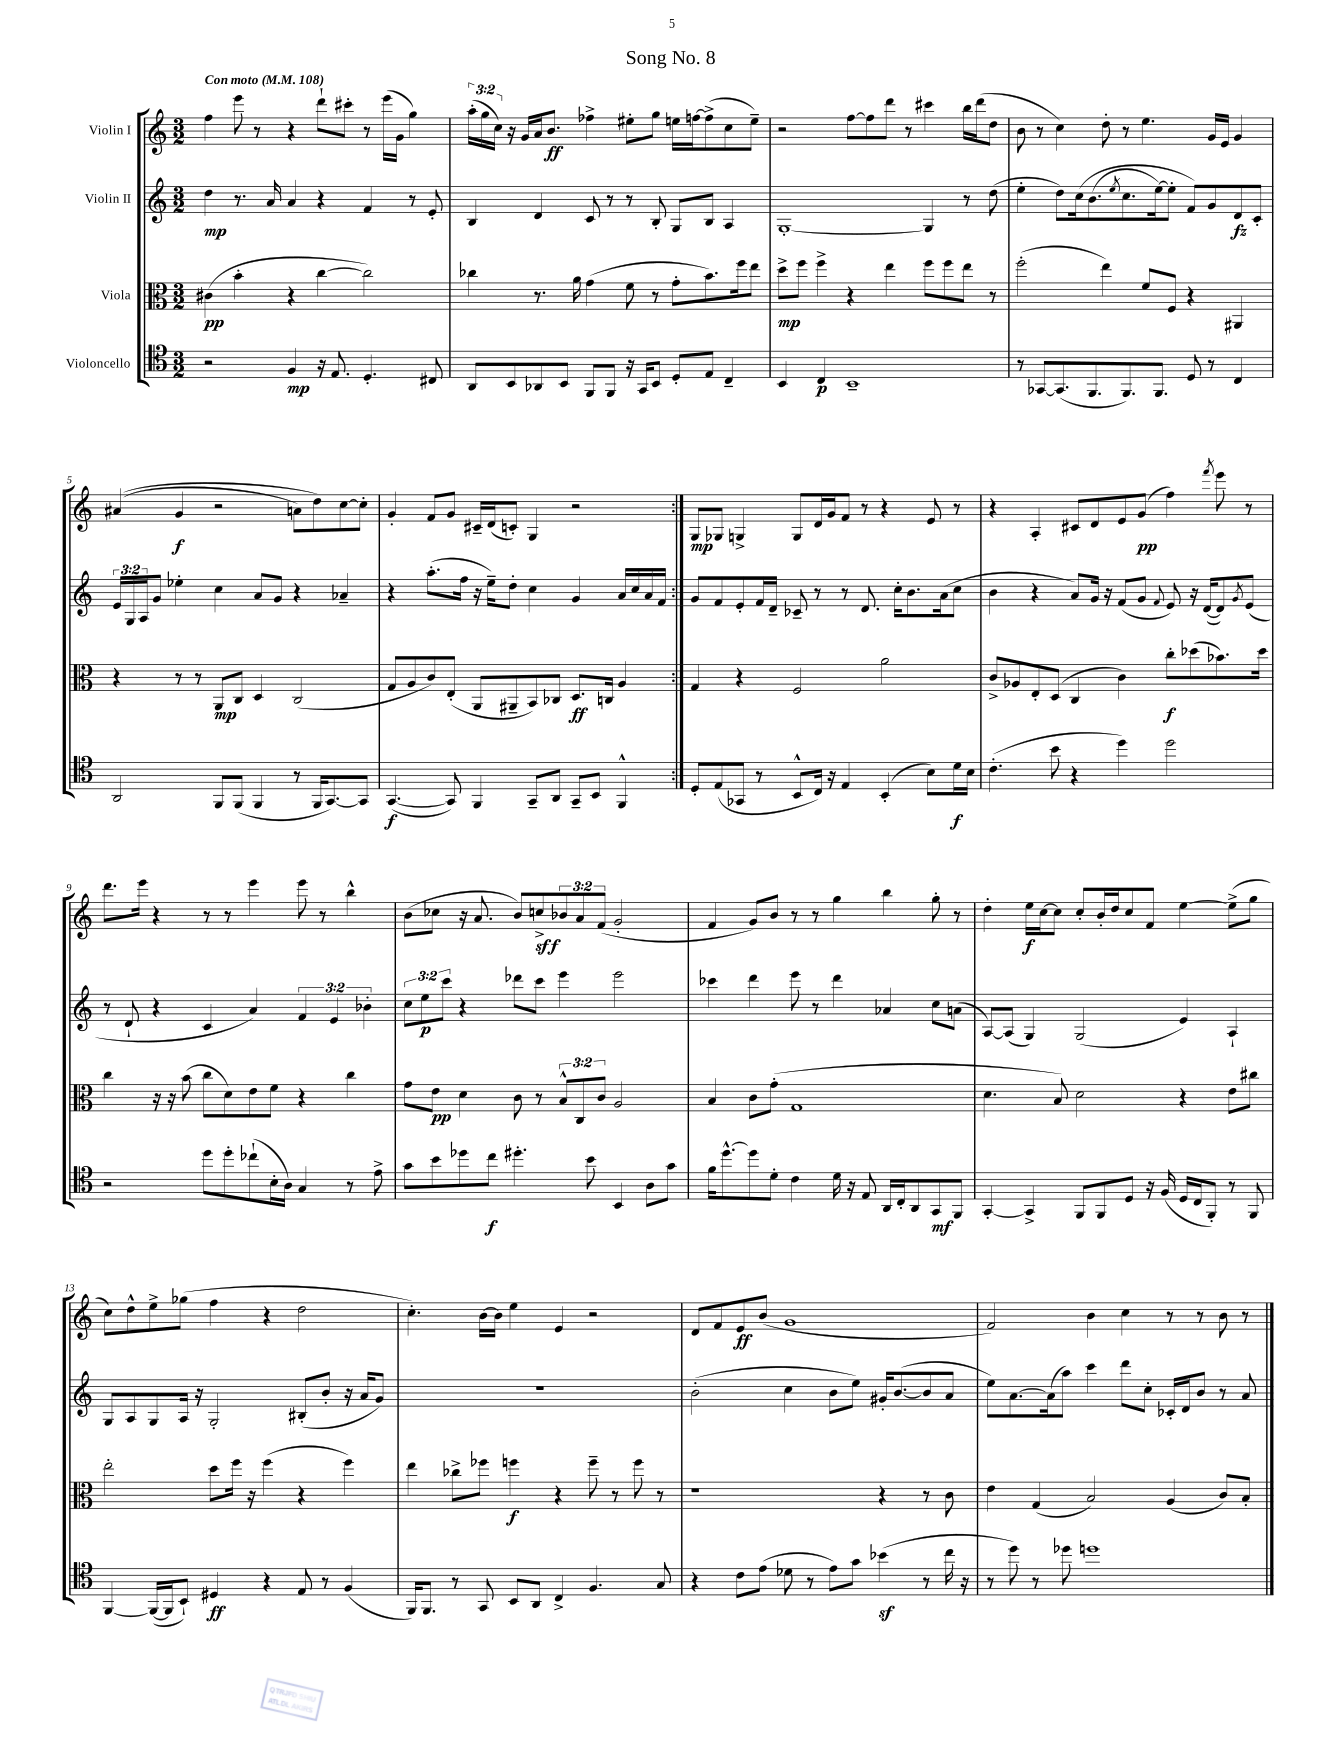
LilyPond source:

\header { title = "Song No. 8" }
<<
\new StaffGroup <<
\new Staff = "s0" \with { instrumentName = "Violin I" } {
    \clef treble \key c \major \numericTimeSignature \time 3/2 \override Staff.TupletNumber.text = #tuplet-number::calc-fraction-text \tempo "Con moto" 4 = 108
    \repeat volta 2 { f''4 e'''8 r8 r4 d'''8-! cis'''8-. r8 e'''16( g'16 g''4) |
    \tuplet 3/2 { a''16-.( g''16 c''16) } r16 g'16 a'16 b'8.\ff fes''4-> eis''8-. g''8 e''16 f''16~ f''8->( c''8 e''8--) |
    r2 f''8~ f''8 d'''8 r8 cis'''4 b''16 d'''16( d''8 |
    b'8 r8 c''4) d''8-. r8 e''4. g'16 e'16 g'4 |
    ais'4(\( g'4\f r2 a'8) d''8\) c''8~ c''8-. |
    g'4-. f'8 g'8 cis'16-- d'16( c'8-.) g4 r2 | }
    g8\mp ges8 g4-> g8 d'16 g'16 f'8 r8 r4 e'8 r8 |
    r4 a4-. cis'8 d'8 e'8 g'8\pp( f''4) \acciaccatura { f'''8 } e'''8 r8 |
    d'''8. e'''16 r4 r8 r8 e'''4 e'''8 r8 b''4-^ |
    b'8( ces''8 r16 a'8. b'8) c''8->\sff \tuplet 3/2 { bes'8 a'8 f'8( } g'2-. |
    f'4 g'8) b'8 r8 r8 g''4 b''4 g''8-. r8 |
    d''4-. e''16\f c''16~ c''8 c''8-. b'16-. d''16 c''8 f'8 e''4~ e''8->( g''8 |
    c''8) d''8-^ e''8-> ges''8( f''4 r4 d''2 |
    c''4.-.) b'16~ b'16 e''4 e'4 r2 |
    d'8 f'8 e'8\ff b'8( g'1 |
    f'2) b'4 c''4 r8 r8 b'8 r8 \bar "|." |
}
\new Staff = "s1" \with { instrumentName = "Violin II" } {
    \clef treble \key c \major \numericTimeSignature \time 3/2 \override Staff.TupletNumber.text = #tuplet-number::calc-fraction-text
    \repeat volta 2 { d''4\mp r8. a'16 a'4 r4 f'4 r8 e'8-. |
    b4 d'4 c'8 r8 r8 b8-. g8 b8 a4 |
    g1~-. g4 r8 d''8( |
    e''4-. d''8) c''16\( b'8.( \acciaccatura { e''8 } c''8. e''16~) e''8-. f'8\) g'8 d'8\fz c'8-. |
    \tuplet 3/2 { e'16 g16 a16 } g'8 ees''4-. c''4 a'8 g'8 r4 aes'4-- |
    r4 a''8.-.( f''16 r16 e''16--) d''8-. c''4 g'4 a'16 c''16 a'16 f'16 | }
    g'8 f'8 e'8-. f'16 d'16-- ces'8-- r8 r8 d'8. c''16-. b'8. a'16( c''8 |
    b'4 r4 a'8) g'16 r16 f'8( g'8 \appoggiatura { f'8 } e'8) r16 d'16~( d'8) \acciaccatura { g'8 } e'8( |
    r8 d'8-! r4 c'4 a'4) \tuplet 3/2 { f'4 e'4 bes'4-. } |
    \tuplet 3/2 { c''8 e''8\p c'''8 } r4 des'''8 c'''8 e'''4 e'''2 |
    ces'''4 d'''4 e'''8 r8 d'''4 aes'4 c''8 a'8( |
    a8~) a8( g4) g2( e'4) a4-! |
    g8 a8 g8 a16 r16 g2-. bis8-.( b'8-. r16 a'16 g'8) |
    R1. |
    b'2-.( c''4 b'8 e''8) gis'16-. b'8.~( b'8 a'8 |
    e''8) a'8.~ a'16( a''8) c'''4 d'''8 c''8-. ces'16-. d'16 b'8 r8 a'8 \bar "|." |
}
\new Staff = "s2" \with { instrumentName = "Viola" } {
    \clef alto \key c \major \numericTimeSignature \time 3/2 \override Staff.TupletNumber.text = #tuplet-number::calc-fraction-text
    \repeat volta 2 { cis'4\pp( b'4-. r4 c''4~ c''2) |
    ces''4 r8. a'16 g'4( f'8 r8 g'8-. b'8.) f''16 e''8 |
    d''8->\mp f''8 f''4-> r4 e''4 f''8 f''8 e''8 r8 |
    f''2-.( e''4) f'8 f8 r4 ais,4 |
    r4 r8 r8 a,8\mp c8 d4 c2( |
    g8 a8 c'8) e8-.( a,8 ais,8-- b,8) ces8 d8.\ff c16 a4 | }
    g4 r4 f2 a'2 |
    c'8-> aes8 e8-. d8( c4 c'4) c''8-.\f des''8( bes'8.) des''16 |
    c''4 r16 r16 b'8( c''8 d'8) e'8 f'8 r4 c''4 |
    g'8 e'8\pp d'4 c'8 r8 \tuplet 3/2 { b8-^ c8 c'8 } a2 |
    b4 c'8 g'8-.( g1 |
    d'4. b8) d'2 r4 e'8 cis''8 |
    e''2-. d''8 f''16 r16 f''4( r4 f''4) |
    e''4 ces''8-> fes''8 f''4\f r4 f''8-- r8 f''8 r8 |
    r1 r4 r8 c'8 |
    e'4 g4( b2) a4( c'8) b8-. \bar "|." |
}
\new Staff = "s3" \with { instrumentName = "Violoncello" } {
    \clef tenor \key c \major \numericTimeSignature \time 3/2
    \repeat volta 2 { r2 f4\mp r16 e8. d4.-. cis8 |
    a,8 b,8 aes,8 b,8 f,8 f,8 r16 g,16 b,8 d8-. e8 c4-- |
    b,4 c4\p b,1-- |
    r8 ges,8~ ges,8.( f,8. f,8.) f,8. d8 r8 c4 |
    a,2 f,8 f,8( f,4 r8 f,16 g,8.~) g,8 |
    g,4.~\f( g,8) f,4 g,8-- a,8 g,8-- b,8 f,4-^ | }
    d8-. e8( ges,8 r8 b,8-^ c16) r16 e4 b,4-.( b8) d'16\f b16 |
    c'4.-.( b'8 r4 d''4) d''2 |
    r2 d''8 d''8-. ces''8-!( b16-. a16) g4 r8 e'8-> |
    g'8 b'8 des''8 c''8\f dis''4.-. b'8 b,4 a8 g'8 |
    f'16 d''8.~-^ d''8 d'8-. c'4 d'16 r16 e8 a,16 c16-. a,8 g,8\mf f,8 |
    g,4~-. g,4-> f,8 f,8 d8 r16 f16( d16 c16 f,8-.) r8 f,8 |
    f,4~ f,16~( f,16 b,8-!) dis4\ff r4 e8 r8 f4( |
    f,16) f,8. r8 g,8 b,8 a,8 c4-> f4. g8 |
    r4 c'8 e'8( des'8 r8 e'8) g'8 bes'4\sf( r8 c''16 r16 |
    r8 d''8) r8 des''8 d''1 \bar "|." |
}
>>
>>
